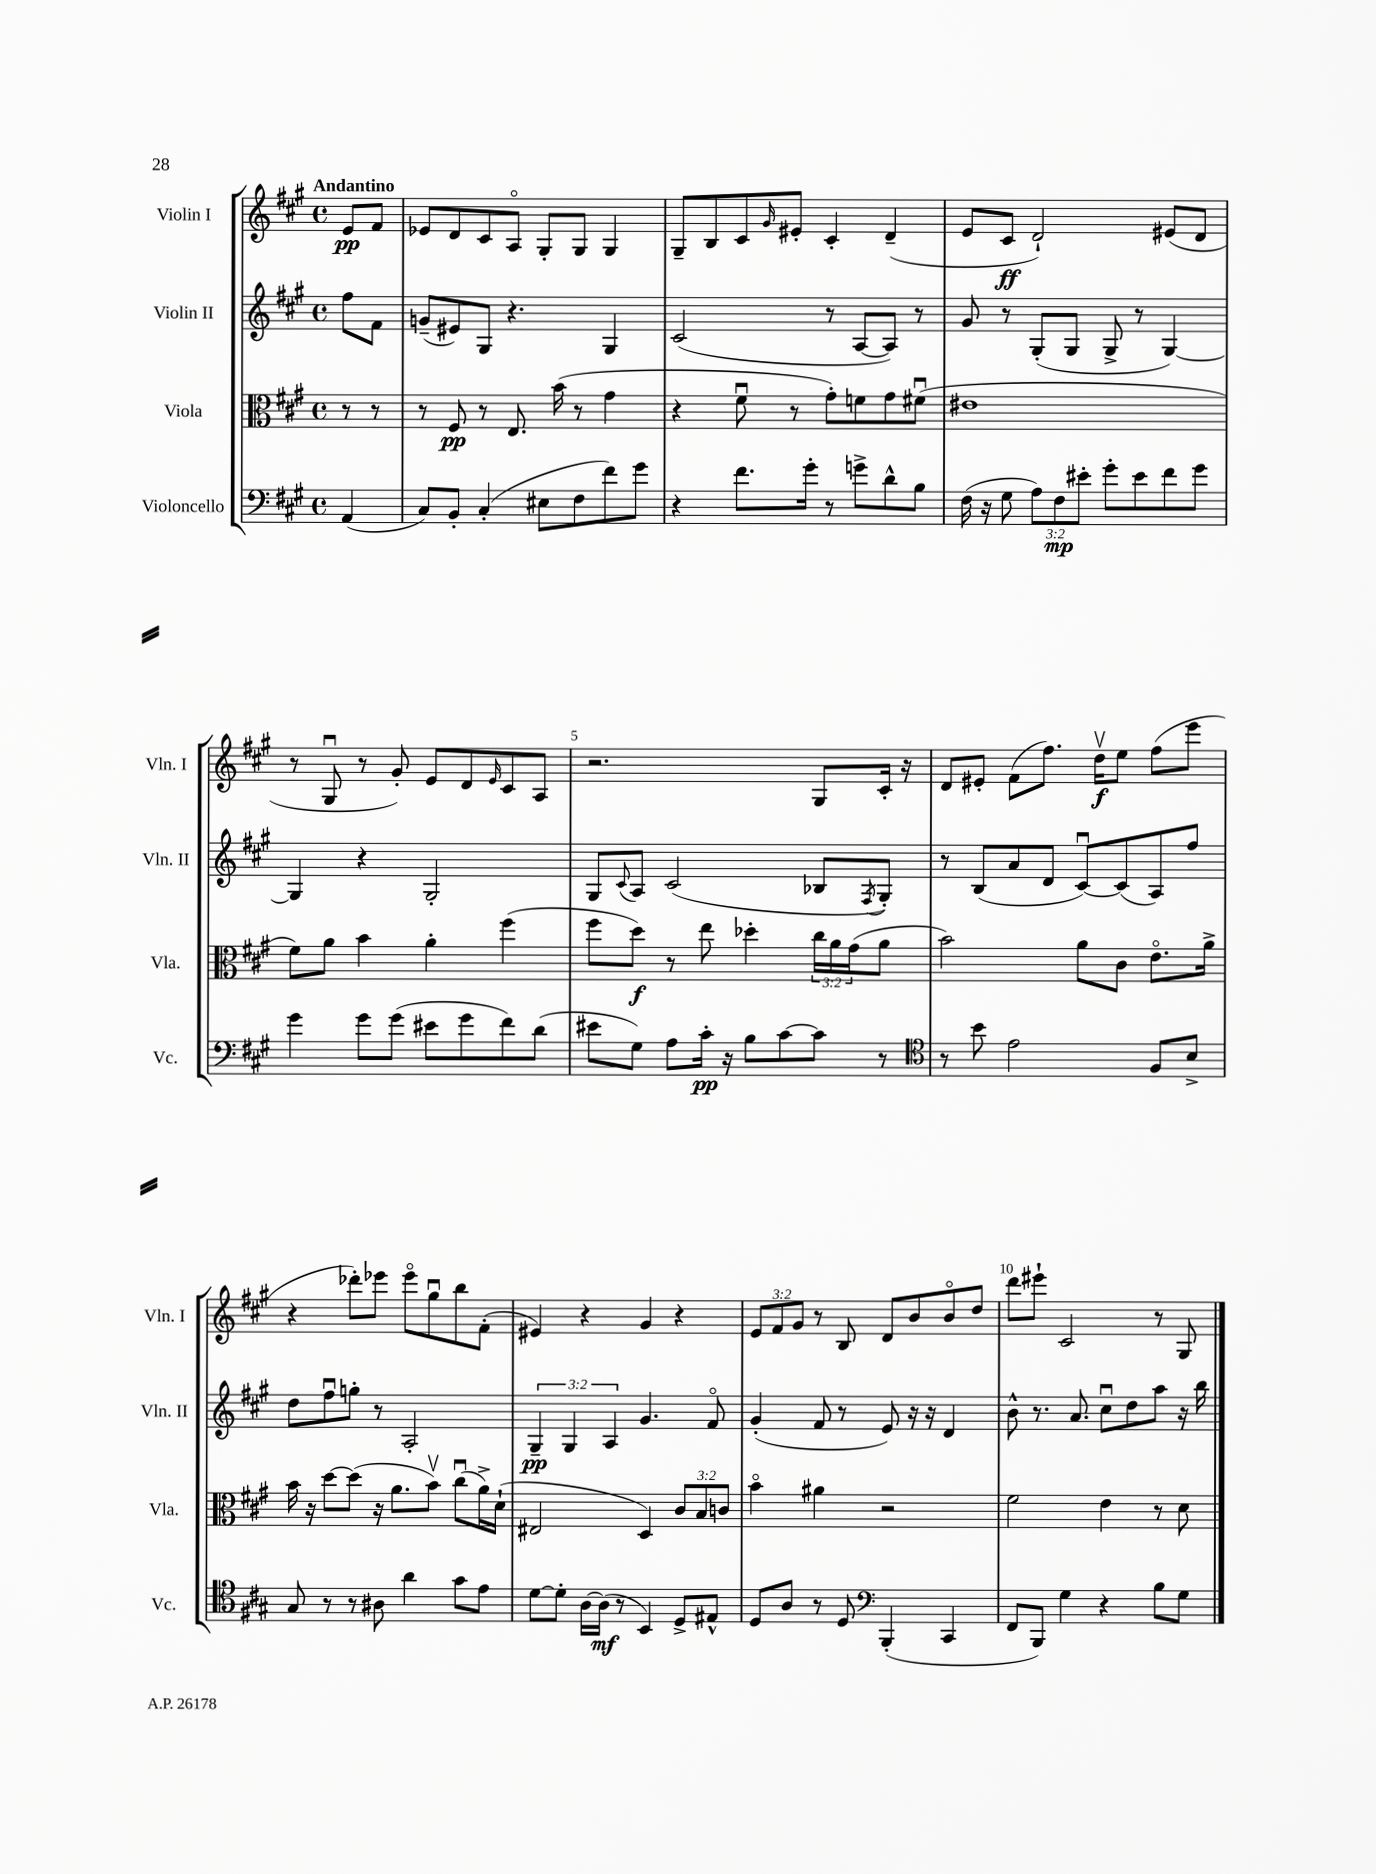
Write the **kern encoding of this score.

**kern	**kern	**kern	**kern
*staff4	*staff3	*staff2	*staff1
*clefF4	*clefC3	*clefG2	*clefG2
*k[f#c#g#]	*k[f#c#g#]	*k[f#c#g#]	*k[f#c#g#]
*M4/4	*M4/4	*M4/4	*M4/4
*met(c)	*met(c)	*met(c)	*met(c)
(4AA	8r	8ff#	8e
.	8r	8f#	8f#
=	=	=	=
8C#)	8r	(8g~	8e-
8BB'	8F#	8e#)	8d
(4C#'	8r	8G#	8c#
.	8.E	4.r	8Ao
8E#	.	.	8G#'
.	(16b	.	.
8F#	8r	.	8G#
8f#)	4g#	4G#	4G#
8g#	.	.	.
=	=	=	=
4r	4r	(2c#	8G#~
.	.	.	8B
8.f#	8f#u	.	8c#
.	.	.	16qqg#
.	8r	.	8e#'
16g#'	.	.	.
8r	8g#')	8r	4c#'
8g^	8f	[8A	.
8d^^	8g#	8A])	(4d~
8B	(8f#u	8r	.
=	=	=	=
(16F#	1e#	8g#	8e
16r	.	.	.
8G#	.	8r	8c#
12A)	.	(8G#'	2d`)
12F#	.	.	.
.	.	8G#	.
12e#'	.	.	.
8g#'	.	8G#^	.
8e#	.	8r	.
8f#	.	[4G#)	(8e#
8g#	.	.	8d
=	=	=	=
4g#	8f#)	4G#]	8r
.	8a	.	8G#u
8g#	4b	4r	8r
(8g#	.	.	8g#')
8e#	4a'	2G#'	8e
8g#	.	.	8d
.	.	.	16qqe
8f#)	(4ff#	.	8c#
(8d	.	.	8A
=	=	=	=
8e#	8ff#	8G#	2.r
.	.	8qqc#	.
8G#)	8dd)	8A	.
8A	8r	(2c#	.
16c#'	8ee	.	.
16r	.	.	.
8B	4dd-'	.	.
[8c#	.	.	.
8c#]	24cc#	8B-	8G#
.	24a	.	.
.	(24g#	.	.
.	.	8qF#	.
8r	8a	8G#')	16c#'
.	.	.	16r
=	=	=	=
*clefC4	*	*	*
8r	2b)	8r	8d
8b	.	(8B	8e#'
2e	.	8a	(8f#
.	.	8d	8.ff#)
.	8a	[8c#u)	.
.	.	.	16ddv
.	8c#	(8c#]	8ee
8F#	8.eo	8A)	(8ff#
8B^	.	8ff#	8eee
.	16a^	.	.
=	=	=	=
8G#	16b	8dd	4r
.	16r	.	.
8r	[8dd	8ff#u	.
8r	(8dd]	8gg'	8ddd-')
8A#	16r	8r	8eee-
.	8.a	.	.
4a	.	2A'	8eee-o
.	8bv)	.	8gg#u
8g#	(8cc#u	.	8bb
8e	16a^)	.	(8f#'
.	(16d`	.	.
=	=	=	=
[8d	2E#	6G#~	4e#)
8d']	.	.	.
.	.	6G#	.
[16A	.	.	4r
(16A]	.	.	.
.	.	6A	.
8r	.	.	.
4BB)	4D)	4.g#	4g#
8D^	12c#	.	4r
.	12B	.	.
8E#^^	.	8f#o	.
.	12c	.	.
=	=	=	=
8D	4bo	(4g#'	12e
.	.	.	12f#
8A	.	.	.
.	.	.	12g#
8r	4a#	8f#	8r
8D	.	8r	8B
*clefF4	*	*	*
(4BBB'	2r	8e)	8d
.	.	16r	8b
.	.	16r	.
4CC#	.	4d	8bo
.	.	.	8dd
=	=	=	=
8FF#	2f#	8b^^	8ddd
8BBB)	.	8.r	8eee#`
4G#	.	.	2c#
.	.	8.a	.
4r	4e	8cc#u	.
.	.	8dd	.
8B	8r	8aa	8r
8G#	8d	16r	8G#
.	.	16bb	.
==	==	==	==
*-	*-	*-	*-
